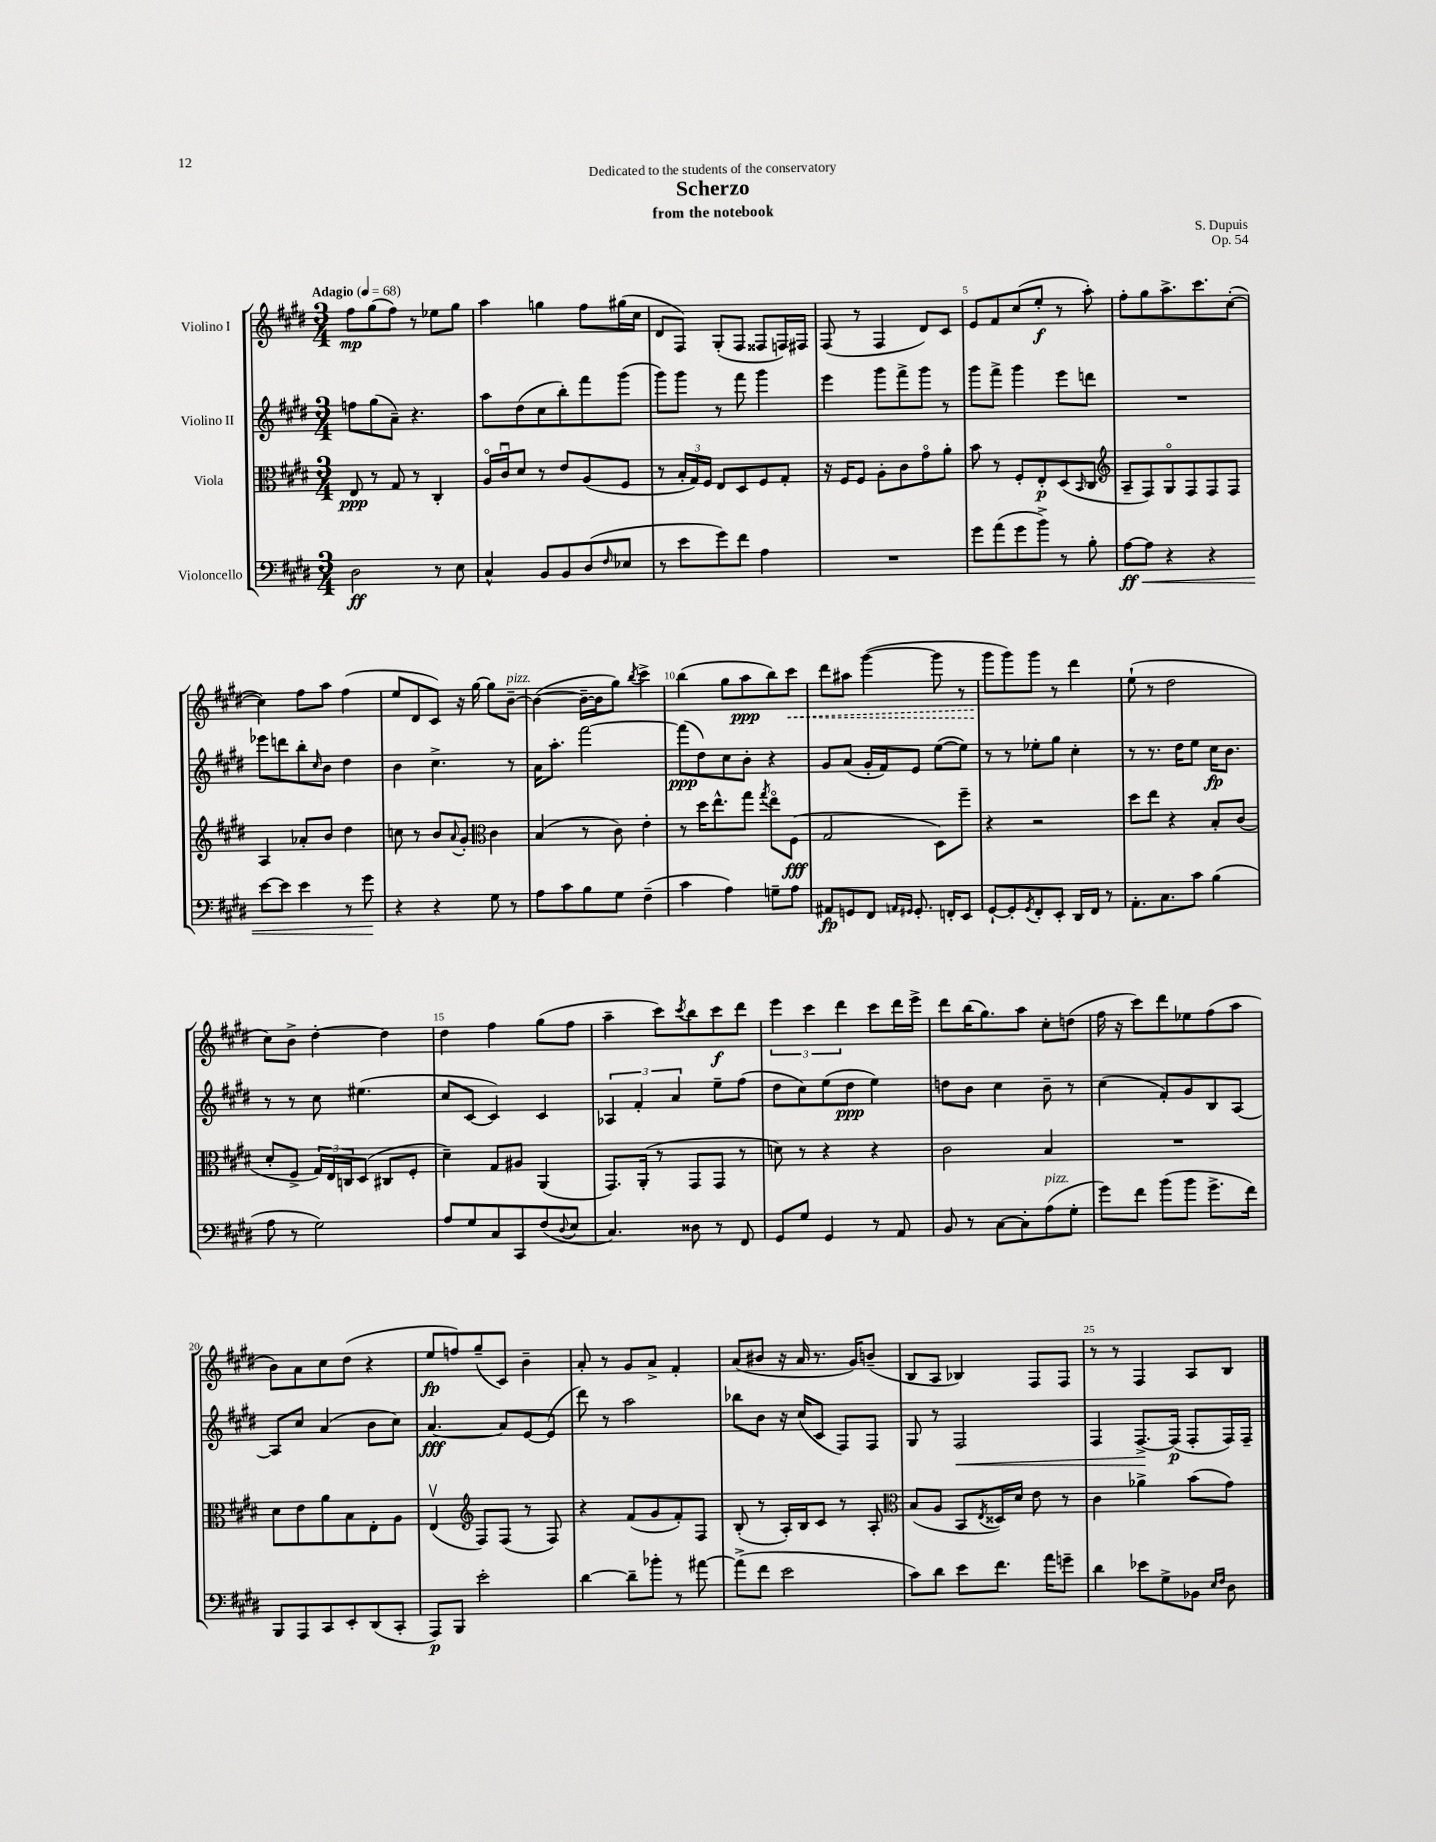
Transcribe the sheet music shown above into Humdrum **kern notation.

**kern	**dynam	**kern	**dynam	**kern	**dynam	**kern	**dynam
*part4	*part4	*part3	*part3	*part2	*part2	*part1	*part1
*staff4	*staff4	*staff3	*staff3	*staff2	*staff2	*staff1	*staff1
*I"Violoncello	*	*I"Viola	*	*I"Violino II	*	*I"Violino I	*
*clefF4	*	*clefC3	*	*clefG2	*	*clefG2	*
*k[f#c#g#d#]	*	*k[f#c#g#d#]	*	*k[f#c#g#d#]	*	*k[f#c#g#d#]	*
*M3/4	*	*M3/4	*	*M3/4	*	*M3/4	*
*MM68	*	*MM68	*	*MM68	*	*MM68	*
=1	=1	=1	=1	=1	=1	=1	=1
!	!	!	!	!	!	!LO:TX:a:B:t=Adagio	!
2D#\	ff	8E/	ppp	8ffn\L	.	8ff#\L	mp
.	.	8r	.	(8gg#\	.	(8gg#\	.
.	.	8G#/	.	8a~\J)	.	8ff#\J)	.
.	.	8r	.	4.r	.	8r	.
8r	.	4C#'/	.	.	.	8ee-X\L	.
8E\	.	.	.	.	.	8gg#\J	.
=2	=2	=2	=2	=2	=2	=2	=2
4C#^^/	.	16A/LL	.	8aa\L	.	4aa\	.
.	.	16c#u/J	.	.	.	.	.
.	.	8d#/J	.	(8dd#\	.	.	.
8BB/L	.	8r	.	8cc#\	.	4ggn\	.
8BB/	.	8e/L	.	8bb'\)	.	.	.
(8D#/	.	(8A/	.	8fff#\	.	8ff#\L	.
16qqF#/	.	.	.	.	.	.	.
8E-X/J	.	8F#/J	.	(8ggg#\J	.	(16gg#X\L	.
.	.	.	.	.	.	16cc#\JJ	.
=3	=3	=3	=3	=3	=3	=3	=3
8r	.	8r	.	8ggg#\L)	.	8d#/L	.
8e\L	.	24B'/LL	.	8ggg#\J	.	8F#/J)	.
.	.	24G#/)	.	.	.	.	.
.	.	24F#/JJ	.	.	.	.	.
8g#\)	.	8E/L	.	8r	.	(8G#'/L	.
8f#\J	.	8D#/	.	8fff#\	.	8F#/J	.
4A\	.	8F#/	.	4ggg#\	.	8F##X/L	.
.	.	8G#'/J	.	.	.	16Fn/L)	.
.	.	.	.	.	.	16F#X/JJ	.
=4	=4	=4	=4	=4	=4	=4	=4
2.r	.	16r	.	4eee\	.	(8F#/	.
.	.	16F#/KL	.	.	.	.	.
.	.	8F#/J	.	.	.	8r	.
.	.	8A'\L	.	8ggg#\L	.	4F#/	.
.	.	8c#\	.	8fff#^\	.	.	.
.	.	8g#\	.	8ggg#\J	.	8d#/L)	.
.	.	8a'\J	.	8r	.	8c#/J	.
=5	=5	=5	=5	=5	=5	=5	=5
8g#\L	.	8b\	.	8ggg#\L	.	8e/L	.
(8a\	.	8r	.	8fff#^\J	.	8f#/	.
8g#\	.	8F#'/L	.	4ggg#\	.	(8cc#/	.
8b^\J)	.	8E'/	p	.	.	8ee'/J	f
8r	.	(8D#/	.	8eee\L	.	8r	.
.	.	16qqBB/	.	.	.	.	.
8B'\	.	8C#/J	.	8dddn\J	.	8aa'\)	.
=6	=6	=6	=6	=6	=6	=6	=6
*	*	*clefG2	*	*	*	*	*
!	!LO:HP:b	!	!	!	!	!	!
[8A\L	< ff	8A~/L	.	2.r	.	8ff#'\L	.
8A\J]	.	8F#/)	.	.	.	8gg#\	.
4r	.	8G#/	.	.	.	8.aa^\	.
.	.	8F#/	.	.	.	.	.
.	.	.	.	.	.	8.ccc#\	.
4r	.	8F#/	.	.	.	.	.
.	.	8F#/J	.	.	.	([8cc#'\J	.
!!LO:LB:g=z
=7	=7	=7	=7	=7	=7	=7	=7
[8e\L	.	4A/	.	8eee-X\L	.	4cc#\])	.
8e\J]	.	.	.	8dddn\	.	.	.
4e\	.	8a-X'/L	.	8bb'\	.	8ff#\L	.
.	.	.	.	16qqcc#/	.	.	.
.	.	8b/J	.	8b\J	.	8aa\J	.
8r	.	4dd#\	.	4dd#\	.	(4ff#\	.
8g#\	.	.	.	.	.	.	.
.	[	.	.	.	.	.	.
=8	=8	=8	=8	=8	=8	=8	=8
4r	.	8ccn\	.	4b\	.	8ee/L	.
.	.	8r	.	.	.	8d#/	.
4r	.	8b/L	.	4.cc#^\	.	8c#/J)	.
.	.	8qqa/	.	.	.	.	.
.	.	8g#'/J	.	.	.	16r	.
.	.	.	.	.	.	[16gg#\	.
*	*	*clefC3	*	*	*	*	*
8G#\	.	4c#\	.	.	.	8gg#\L]	.
!	!	!	!	!	!	!LO:TX:a:i:t=pizz.	!
8r	.	.	.	8r	.	[8b~\J	.
=9	=9	=9	=9	=9	=9	=9	=9
8A\L	.	(4B/	.	16a\KL	.	(4b\_	.
.	.	.	.	8.aa'\J	.	.	.
8c#\	.	.	.	.	.	.	.
8B\	.	8r	.	[2fff#\	.	16b~\LL_	.
.	.	.	.	.	.	16b\J]	.
8G#\J	.	8c#\)	.	.	.	8gg#\J)	.
.	.	.	.	.	.	8qbb/	.
(4F#~\	.	4e'\	.	.	.	4ccc#^\	.
=10	=10	=10	=10	=10	=10	=10	=10
4c#\	.	8r	.	(8fff#\L]	ppp	(4bb\	.
.	.	16dd#\KL	.	8dd#\)	.	.	.
.	.	8.ee^^\	.	.	.	.	.
4A\)	.	.	.	8cc#\	.	8gg#\L	.
.	.	8gg#\J	.	8b'\J	.	8aa\	ppp
.	.	8qgg#/	.	.	.	.	.
8Gn~\L	.	8ee\L	.	4r	.	8bb\)	.
!	!	!	!	!	!	!	!LO:HP:b
8A\J	.	(8F#\J	fff	.	.	8ccc#\J	<
=11	=11	=11	=11	=11	=11	=11	=11
8AA#X/L	fp	2G#/	.	8g#/L	.	8ddd#\L	.
8GGn/	.	.	.	(8a/J	.	8aa#X\J	.
8FF#/J	.	.	.	16g#'/LL	.	([4ggg#\	.
.	.	.	.	16f#/J)	.	.	.
16qqAAn/LL	.	.	.	.	.	.	.
16qqGG#X/JJ	.	.	.	.	.	.	.
8.GG#'/	.	.	.	8e/J	.	.	.
.	.	8D#\L)	.	([8ee\L	.	8ggg#\]	.
16FFn'/KL	.	.	.	.	.	.	.
8EE/J	.	8ff#~\J	.	8ee\J])	.	8r	.
=12	=12	=12	=12	=12	=12	=12	=12
[8GG#`/L	.	4r	.	8r	.	8ggg#\L	.
8GG#'/]	.	.	.	8r	.	8ggg#\)	[
8qGG#/	.	.	.	.	.	.	.
8FF#'/	.	2r	.	8ee-X'\L	.	8ggg#\J	.
8EE'/J	.	.	.	8gg#\J	.	8r	.
16DD#/LL	.	.	.	4cc#'\	.	4ddd#\	.
16FF#/JJ	.	.	.	.	.	.	.
8r	.	.	.	.	.	.	.
=13	=13	=13	=13	=13	=13	=13	=13
8.AA'\L	.	8dd#\L	.	8r	.	(8ee`\	.
.	.	8ee\J	.	8.r	.	8r	.
8.C#\	.	.	.	.	.	.	.
.	.	4r	.	.	.	2dd#\	.
.	.	.	.	16dd#\KL	.	.	.
8c#\J	.	.	.	8ee\J	.	.	.
(4B\	.	8B'/L	.	16cc#\KL	fp	.	.
.	.	.	.	8.b\J	.	.	.
.	.	(8c#/J	.	.	.	.	.
!!LO:LB:g=z
=14	=14	=14	=14	=14	=14	=14	=14
8A\	.	8d#'/L	.	8r	.	8cc#\L)	.
8r	.	8F#^/J	.	8r	.	8b^\J	.
2G#\)	.	24G#/LL)	.	8cc#\	.	[4dd#'\	.
.	.	24E/	.	.	.	.	.
.	.	24Cn/J	.	.	.	.	.
.	.	(8D#/J	.	(4.ee#X\	.	.	.
.	.	8C#X/L	.	.	.	4dd#\]	.
.	.	8F#'/J	.	.	.	.	.
=15	=15	=15	=15	=15	=15	=15	=15
8A/L	.	4d#~\)	.	8cc#/L	.	4dd#\	.
8G#/	.	.	.	[8c#/J	.	.	.
8C#/	.	8G#/L	.	4c#/])	.	4ff#\	.
8CC#/	.	8A#X/J	.	.	.	.	.
(8F#/	.	(4AA/	.	4c#/	.	(8gg#\L	.
8qqD#/	.	.	.	.	.	.	.
8E/J	.	.	.	.	.	8ff#\J	.
=16	=16	=16	=16	=16	=16	=16	=16
4.C#/)	.	8.GG#/L)	.	6A-X/	.	4aa~\	.
.	.	.	.	6f#'/	.	.	.
.	.	(16AA'/Jk	.	.	.	.	.
.	.	8r	.	.	.	8ccc#\L)	.
.	.	.	.	6a/	.	.	.
.	.	.	.	.	.	8qccc#/	.
8D##X\	.	8GG#/L	.	.	.	8bb\	.
8r	.	8GG#/J	.	8ee~\L	.	8ccc#\	f
8FF#/	.	8r	.	(8ff#\J	.	8ddd#\J	.
=17	=17	=17	=17	=17	=17	=17	=17
8GG#/L	.	8dn\)	.	8dd#\L	.	6eee\	.
8G#/J	.	8r	.	8cc#\)	.	.	.
.	.	.	.	.	.	6ccc#\	.
4GG#/	.	4r	.	(8ee\	.	.	.
.	.	.	.	.	.	6ddd#\	.
.	.	.	.	8dd#\J	ppp	.	.
8r	.	4r	.	4ee\)	.	8ccc#\L	.
8AA/	.	.	.	.	.	16ddd#\L	.
.	.	.	.	.	.	16eee^\JJ	.
=18	=18	=18	=18	=18	=18	=18	=18
8BB/	.	2c#\	.	8ddn\L	.	8ddd#\L	.
8r	.	.	.	8b\J	.	(16bb\K	.
.	.	.	.	.	.	8.gg#\)	.
[8C#\L	.	.	.	4cc#\	.	.	.
8C#'\]	.	.	.	.	.	8aa\J	.
!LO:TX:a:i:t=pizz.	!	!	!	!	!	!	!
(8A\	.	4B/	.	8b~\	.	8cc#'\L	.
8G#'\J	.	.	.	8r	.	(8ddn\J	.
=19	=19	=19	=19	=19	=19	=19	=19
8g#\L)	.	2.r	.	(4cc#\	.	16ff#\	.
.	.	.	.	.	.	16r	.
8f#\J	.	.	.	.	.	8ccc#\L)	.
(8b\L	.	.	.	8f#'/L)	.	8ddd#\	.
8b\J	.	.	.	8g#/	.	8ee-X\	.
8.g#^\L	.	.	.	8B/	.	(8ff#\	.
.	.	.	.	[8A/J	.	8aa\J	.
16f#\Jk)	.	.	.	.	.	.	.
!!LO:LB:g=z
=20	=20	=20	=20	=20	=20	=20	=20
8BBB/L	.	8d#\L	.	8A/L]	.	8b\L)	.
8AAA/	.	8e\	.	8cc#/J	.	8a\	.
8CC#/	.	8a\	.	(4a/	.	8cc#\	.
8EE'/	.	8B\	.	.	.	(8dd#\J	.
(8DD#/	.	8E'\	.	8b\L	.	4r	.
8CC#'/J	.	8A\J	.	8cc#\J)	.	.	.
=21	=21	=21	=21	=21	=21	=21	=21
8AAA/L)	p	(4Ev/	.	[4.a/	fff	8ee/L	fp
8BBB/J	.	.	.	.	.	8ffn/)	.
*	*	*clefG2	*	*	*	*	*
2e'\	.	8F#/L)	.	.	.	(8gg#~/	.
.	.	(8F#/J	.	8a/L]	.	8c#/J)	.
.	.	8r	.	[8e/	.	4b~\	.
.	.	8F#/)	.	(8e/J]	.	.	.
=22	=22	=22	=22	=22	=22	=22	=22
[4d#\	.	4r	.	8ddd#\)	.	8a'/	.
.	.	.	.	8r	.	8r	.
8d#~\L]	.	(8f#/L	.	2aa\	.	8g#/L	.
8b-X'\J	.	8g#/	.	.	.	8a^/J	.
8r	.	8f#'/)	.	.	.	4f#'/	.
[8a#X\	.	8F#/J	.	.	.	.	.
=23	=23	=23	=23	=23	=23	=23	=23
(8a#^\L]	.	(8B'/	.	8bb-X\L	.	(8a/L	.
8f#\J	.	8r	.	8b\J	.	8b#X/J	.
2e\	.	16A'/LL)	.	16r	.	16r	.
.	.	16B/J	.	(16cc#/KL	.	16a/	.
.	.	8c#/J	.	8c#/J	.	8.r	.
.	.	8r	.	8F#/L)	.	.	.
.	.	.	.	.	.	16g#/KL)	.
.	.	8A'/	.	8F#/J	.	(8bn~/J	.
=24	=24	=24	=24	=24	=24	=24	=24
*	*	*clefC3	*	*	*	*	*
8c#\L)	.	(8B/L	.	8G#/	.	8B/L	.
8d#\J	.	8A/J	.	8r	.	8A/J	.
!	!	!	!	!	!LO:HP:b	!	!
8e\L	.	8BB/L	.	2F#/	<	4B-X/)	.
.	.	8qE/	.	.	.	.	.
8.f#\J	.	16D##X/L)	.	.	.	.	.
.	.	16d#/JJ	.	.	.	.	.
.	.	8e\	.	.	.	8F#/L	.
16a\KL	.	.	.	.	.	.	.
8gn~\J	.	8r	.	.	.	8F#/J	.
=25	=25	=25	=25	=25	=25	=25	=25
4d#\	.	4c#\	.	4F#/	.	8r	.
.	.	.	.	.	.	8r	.
8e-X\L	.	4a-X^\	.	[8.F#^/L	.	4F#/	.
8G#^\	.	.	.	.	.	.	.
.	.	.	.	(16F#/Jk]	[ p	.	.
8BB-X\J	.	(8b\L	.	8F#'/L	.	8A/L	.
16qqE/LL	.	.	.	.	.	.	.
16qqF#/JJ	.	.	.	.	.	.	.
8D#\	.	8g#\J)	.	16F#/L)	.	8B/J	.
.	.	.	.	16F#~/JJ	.	.	.
==	==	==	==	==	==	==	==
*-	*-	*-	*-	*-	*-	*-	*-
